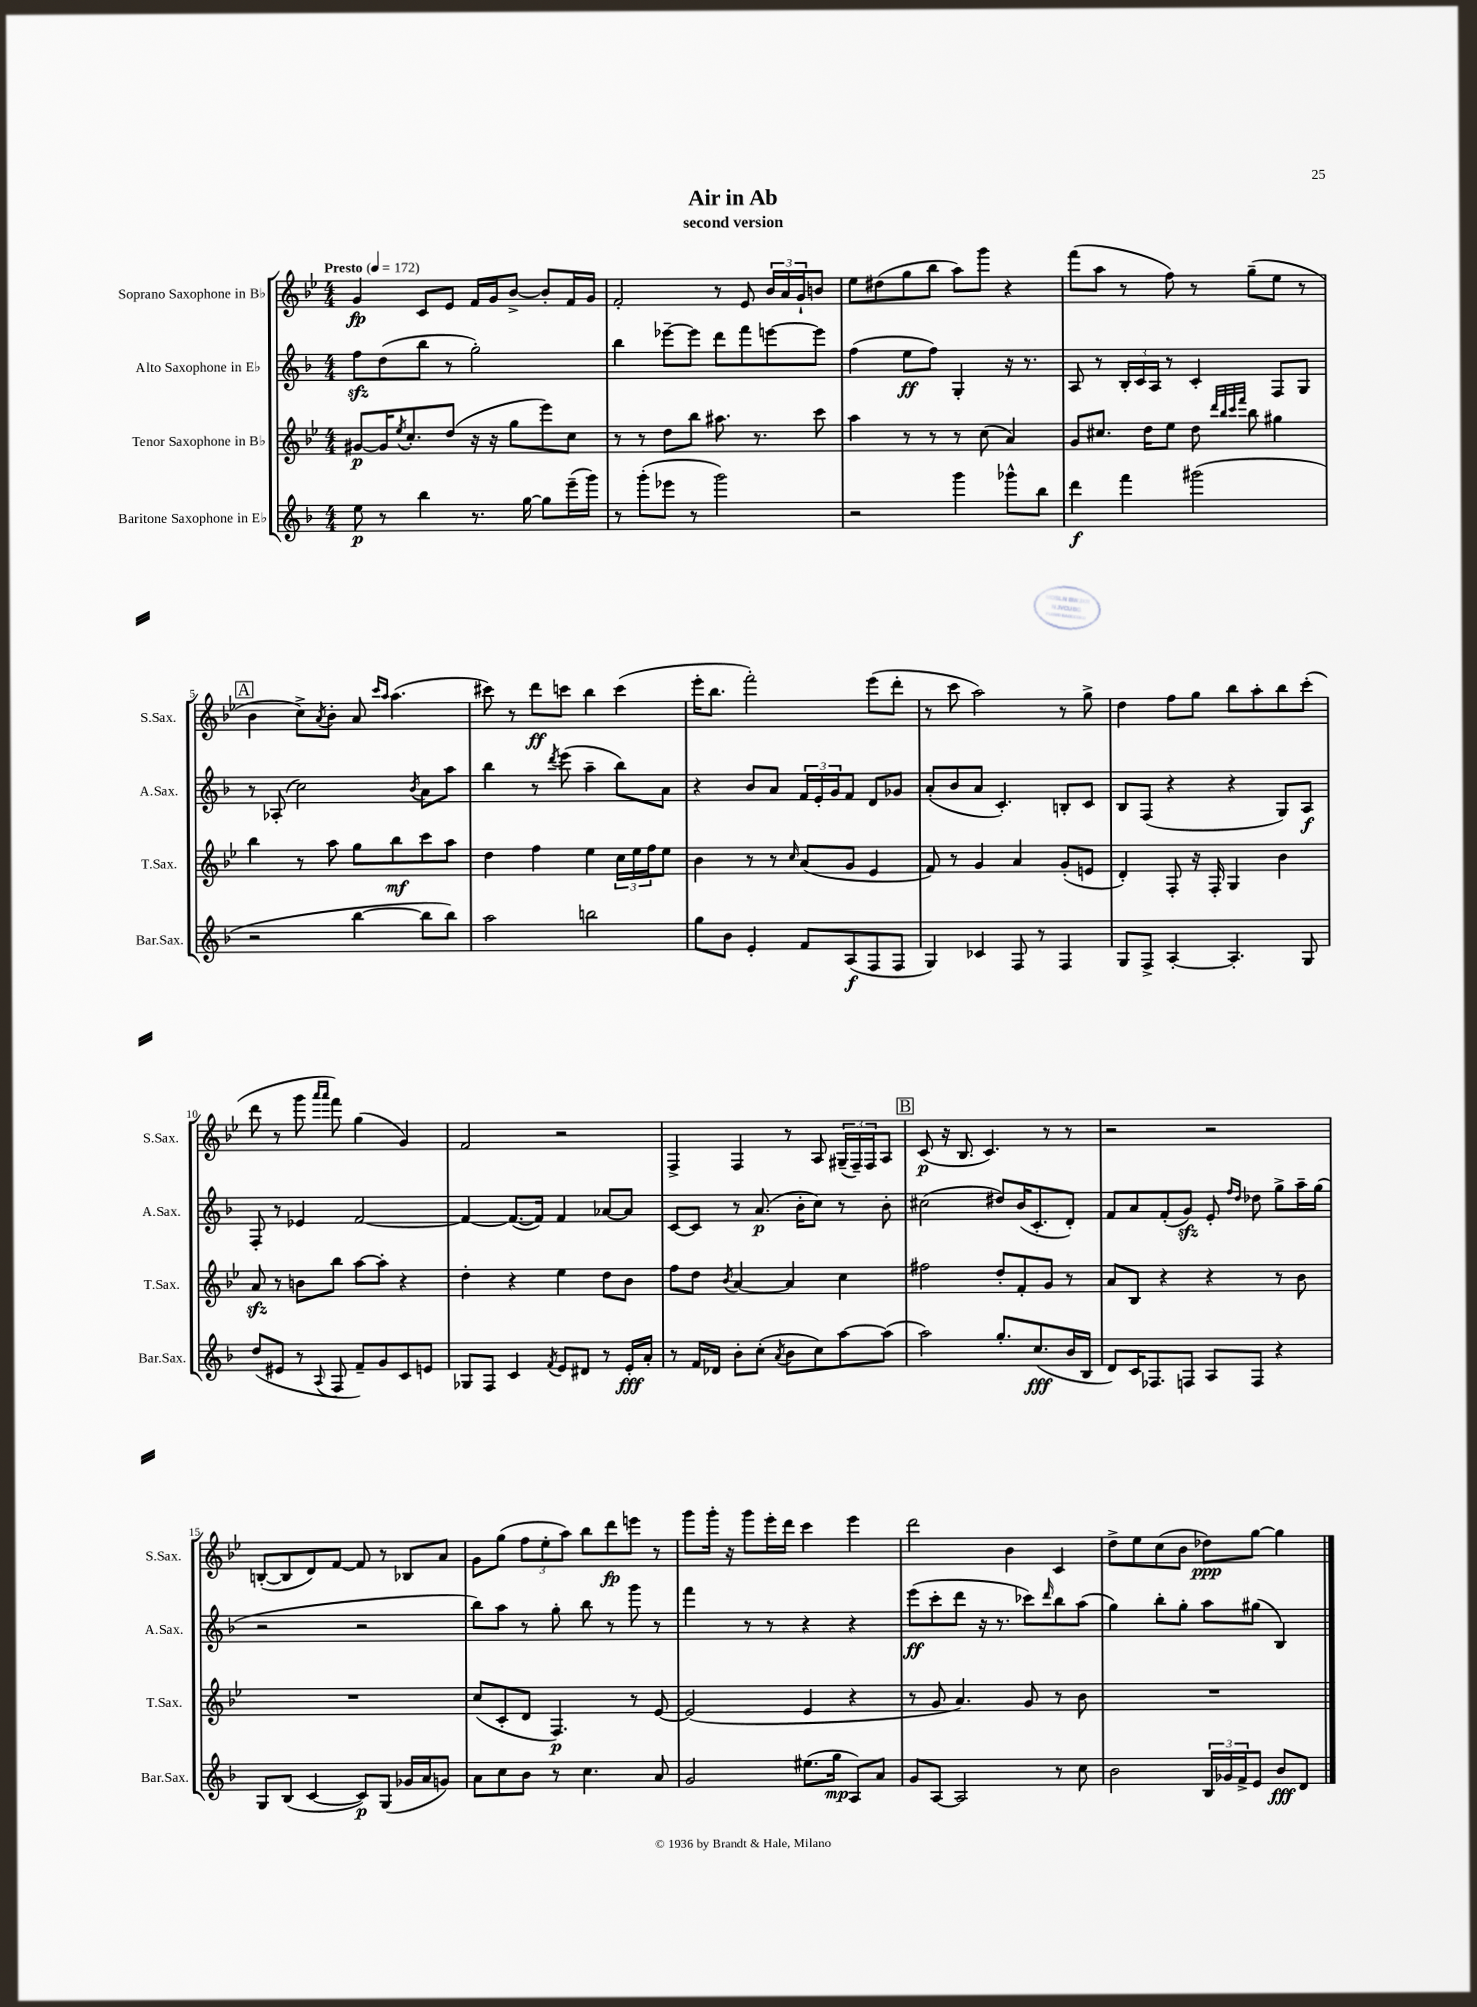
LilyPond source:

\header { title = "Air in Ab" subtitle = "second version" }
<<
\new StaffGroup <<
\new Staff = "s0" \with { instrumentName = "Soprano Saxophone in Bb" shortInstrumentName = "S.Sax." } {
    \clef treble \key bes \major \numericTimeSignature \time 4/4 \tempo "Presto" 4 = 172
    g'4\fp c'8 ees'8 f'16 g'16 bes'8~-> bes'8-. f'16 g'16 |
    f'2-. r8 ees'8 \tuplet 3/2 { bes'16 a'16 g'16-! } b'8 |
    ees''8 dis''8( g''8 bes''8 a''8) g'''8 r4 |
    f'''8( a''8 r8 f''8) r8 g''8--( ees''8 r8 |
    \mark \markup { \box "A" } bes'4 c''8->) \acciaccatura { a'8 } bes'8-. a'8 \grace { c'''16 a''16 } a''4.( |
    cis'''8) r8 d'''8\ff c'''8 bes''4 c'''4( |
    ees'''16-. bes''8. f'''2-.) ees'''8( d'''8-. |
    r8 c'''8 a''2) r8 g''8-> |
    d''4 f''8 g''8 bes''8 a''8-. bes''8 c'''8-.( |
    d'''8 r8 g'''8 \grace { a'''16 a'''16 } f'''8) g''4( g'4) |
    f'2 r2 |
    f4-> f4 r8 a8 \tuplet 3/2 { gis16--( f16--) f16 } a8 |
    \mark \markup { \box "B" } c'8\p( r16 bes8. c'4.) r8 r8 |
    r2 r2 |
    b8~-.( b8 d'8) f'8~ f'8 r8 bes8 a'8 |
    g'8 g''8( \tuplet 3/2 { f''8 ees''8-. a''8) } bes''8 d'''8\fp e'''8 r8 |
    g'''8 g'''16-. r16 g'''8 ees'''16-. d'''16 c'''4 ees'''4 |
    d'''2 bes'4 c'4 |
    d''8-> ees''8 c''8( bes'8 des''8\ppp) g''8~ g''4 \bar "|." |
}
\new Staff = "s1" \with { instrumentName = "Alto Saxophone in Eb" shortInstrumentName = "A.Sax." } {
    \clef treble \key f \major \numericTimeSignature \time 4/4
    f''8\sfz d''8( bes''8 r8 g''2-.) |
    bes''4 ees'''8~-- ees'''8 d'''8 f'''8 e'''8~ e'''8 |
    f''4( e''8\ff f''8) g4-. r16 r8. |
    a8 r8 \tuplet 3/2 { bes16-. c'16 a16 } r8 c'4-. f8 g8 |
    \mark \markup { \box "A" } r8 aes8-.( c''2) \acciaccatura { bes'8 } a'8 a''8 |
    bes''4 r8 \acciaccatura { d'''8 } e'''8( a''4-- bes''8) a'8 |
    r4 bes'8 a'8 \tuplet 3/2 { f'16 e'16-. g'16 } f'8 d'8 ges'8 |
    a'8-.( bes'8 a'8 c'4.-.) b8-. c'8 |
    bes8 f8( r4 r4 g8) a8\f |
    f8-. r8 ees'4 f'2~ |
    f'4~ f'8.~( f'16) f'4 aes'8~ aes'8 |
    c'8~ c'8 r8 a'8.\p( bes'16-. c''8) r8 bes'8-. |
    \mark \markup { \box "B" } cis''2( dis''8) bes'16( c'8.-. d'8-.) |
    f'8 a'8 f'8-.( g'8\sfz) e'8-. \grace { f''16 d''16 } des''8 g''8-> a''16-- g''16( |
    r2 r2 |
    bes''8) a''8 r8 g''8-. bes''8 r8 g'''8 r8 |
    f'''4 r8 r8 r4 r4 |
    e'''8\ff( c'''8-. d'''8 r16 r8. ces'''8) \grace { d'''16 } bes''8 a''8( |
    g''4) bes''8-. g''8-. a''8 gis''8( bes4) \bar "|." |
}
\new Staff = "s2" \with { instrumentName = "Tenor Saxophone in Bb" shortInstrumentName = "T.Sax." } {
    \clef treble \key bes \major \numericTimeSignature \time 4/4
    gis'8~\p gis'16 \acciaccatura { ees''8 } c''8.-. d''8( r16 r16 g''8 ees'''8) c''8 |
    r8 r8 d''8 bes''8 ais''8. r8. c'''8 |
    a''4 r8 r8 r8 c''8( a'4) |
    g'8 cis''8. d''16 ees''8 d''8 \grace { d'''32 bes''32 c'''32 f'''32 } bes''8 gis''4 |
    \mark \markup { \box "A" } bes''4 r8 a''8 g''8 bes''8\mf c'''8 a''8 |
    d''4 f''4 ees''4 \tuplet 3/2 { c''16 ees''16 f''16 } ees''8 |
    bes'4 r8 r8 \grace { c''16 } a'8( g'8 ees'4 |
    f'8) r8 g'4 a'4 g'8-.( e'8 |
    d'4-.) f8-. r16 f16-. g4 bes'4 |
    a'8\sfz r8 b'8 bes''8 a''8~ a''8-. r4 |
    d''4-. r4 ees''4 d''8 bes'8 |
    f''8 d''8 \acciaccatura { bes'8 } a'4~ a'4 c''4 |
    \mark \markup { \box "B" } fis''2 d''8-. f'8-. g'8 r8 |
    a'8 bes8 r4 r4 r8 bes'8 |
    R1 |
    c''8( c'8-. d'8 f4.\p) r8 ees'8~ |
    ees'2( ees'4 r4 |
    r8 g'8 a'4.) g'8 r8 bes'8 |
    R1 \bar "|." |
}
\new Staff = "s3" \with { instrumentName = "Baritone Saxophone in Eb" shortInstrumentName = "Bar.Sax." } {
    \clef treble \key f \major \numericTimeSignature \time 4/4
    e''8\p r8 bes''4 r8. g''16~ g''8 e'''16--( g'''16) |
    r8 g'''8-.( ees'''8 r8 g'''2) |
    r2 g'''4 ges'''8-^ bes''8 |
    d'''4\f f'''4 gis'''2( |
    \mark \markup { \box "A" } r2 bes''4~ bes''8 bes''8) |
    a''2 b''2 |
    g''8 bes'8 e'4-. f'8 a8\f( f8 f8 |
    g4) ces'4 f8 r8 f4 |
    g8 f8-> a4~-. a4.-. g8 |
    d''8( eis'8 r8 \appoggiatura { a8 } f8 f'8--) g'8 c'8 e'8 |
    ges8 f8 c'4 \acciaccatura { f'8 } e'8 dis'8 r8 e'16-.\fff a'16-. |
    r8 f'16 des'16 bes'8-. c''8-.( \acciaccatura { a'8 } bes'8 c''8) a''8~ a''8( |
    \mark \markup { \box "B" } a''2) g''8.-. c''8.\fff( bes'16 bes16 |
    d'8) c'16 fes8. f8 a8 f8 r4 |
    g8 bes8( c'4~ c'8\p) g8( ges'16 a'16 g'8) |
    a'8 c''8 bes'8 r8 c''4. a'8 |
    g'2 eis''8.( g''16\mp a8) a'8 |
    g'8 a8~ a2 r8 c''8 |
    bes'2 \tuplet 3/2 { bes16 ges'16 f'16-> } e'8 bes'8\fff d'8 \bar "|." |
}
>>
>>
